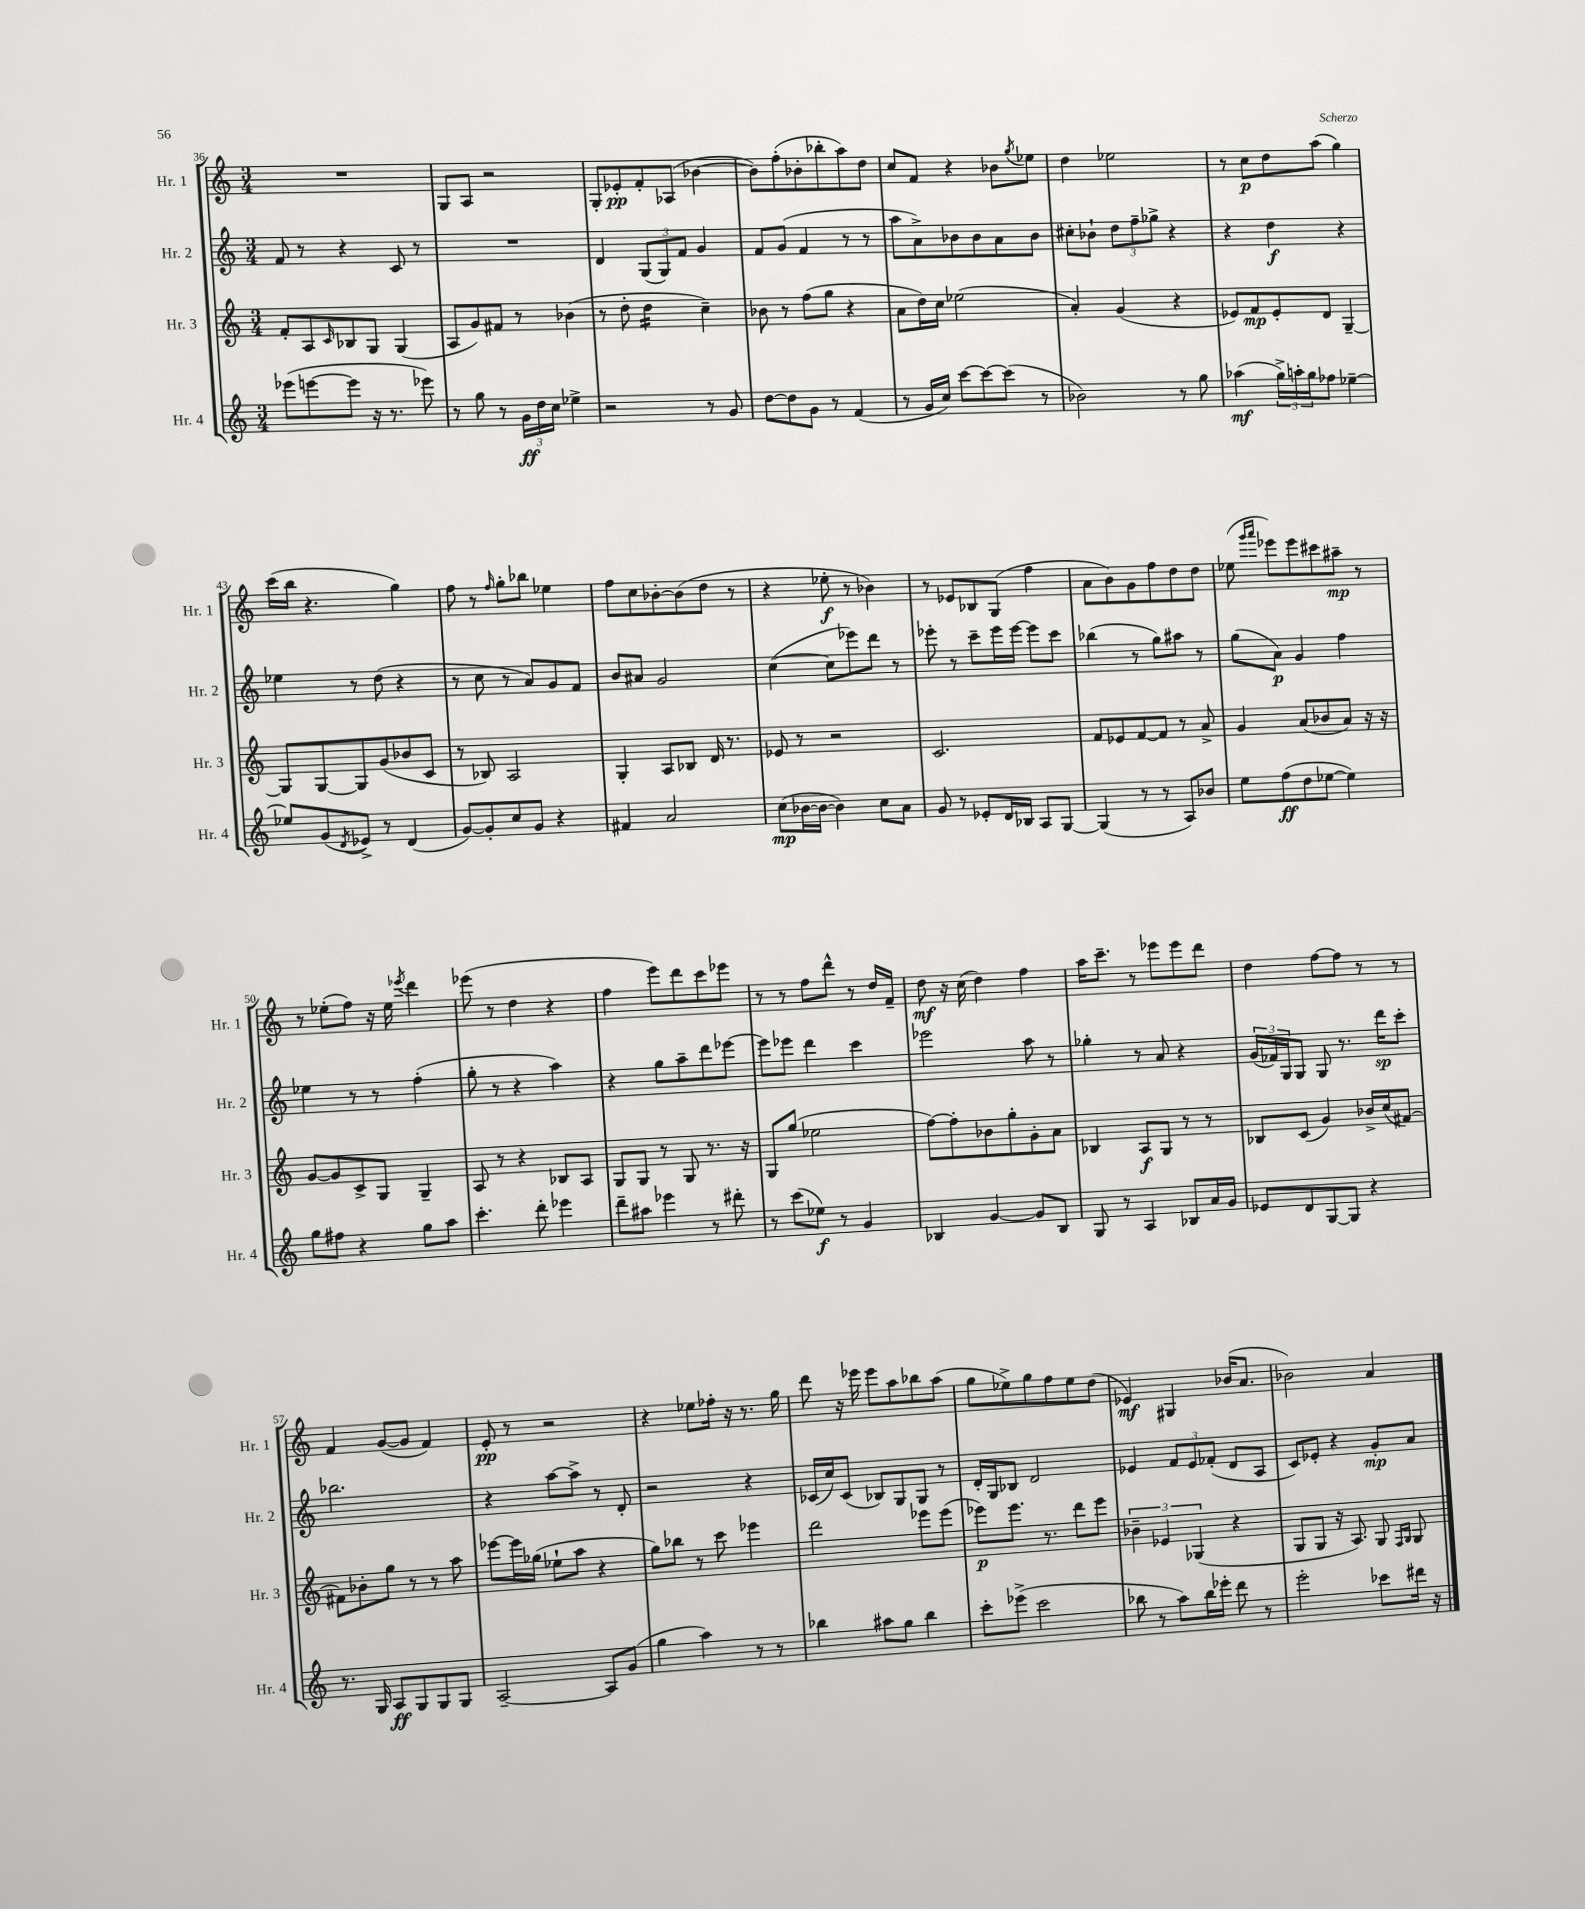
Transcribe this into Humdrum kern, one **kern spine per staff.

**kern	**kern	**kern	**kern
*staff4	*staff3	*staff2	*staff1
*clefG2	*clefG2	*clefG2	*clefG2
*k[]	*k[]	*k[]	*k[]
*M3/4	*M3/4	*M3/4	*M3/4
(8eee-\L	8f'/L	8f/	2.r
[8eee\	8A/	8r	.
.	16qqc/	.	.
8eee\]J	8B-/	4r	.
16r	8G/J	.	.
8.r	.	.	.
.	(4G/	8c/	.
8eee-\)	.	8r	.
=	=	=	=
8r	8A/L	2.r	8G/L
8gg\	8g/)	.	8A/J
8r	8f#/J	.	2r
24g\LL	8r	.	.
24dd\	.	.	.
24cc\JJ	.	.	.
4ee-^\	(4b-\	.	.
=	=	=	=
2r	8r	4d/	8G'/L
.	8dd'\	.	8e-'/
.	4dd\	(12G/L	8f'/
.	.	12G/)	.
.	.	.	(8A-/J
.	.	12f/J	.
8r	4cc~\)	4g/	[4b-\
8g/	.	.	.
=	=	=	=
[8dd\L	8b-\	8f/L	8b-\]L)
8dd\]	8r	(8g/J	(8ff'\
8g\J	(8ff\L	4f/	8b-'\
8r	8gg\J	.	8bb-'\
(4f/	4r	8r	8aa\)
.	.	8r	8dd\J
=	=	=	=
8r	8a\L	8aa\L	8cc/L
16g/LL	16dd\L)	8a^\)	8f/J
16cc/JJ)	16cc\JJ	.	.
[8ccc\L	(2ee-\	8b-\	4r
8ccc\_	.	8b-\	.
(8ccc\]J	.	8a\	8b-\L
.	.	.	8qgg/
8r	.	8b-\J	8ee-\J
=	=	=	=
2b-\)	4a'/)	8cc#'\L	4dd\
.	.	8b-`\J	.
.	(4g/	12dd\L	2ee-\
.	.	12ff~\	.
.	.	12gg-^\J	.
8r	4r	4r	.
8gg\	.	.	.
=	=	=	=
(4aa-\	8e-/L)	4r	8r
.	8f/	.	8cc\L
24gg^\LL)	8e-'/	4dd\	8dd\
24aa'\	.	.	.
24gg\J	.	.	.
8ff-\J	8d/J	.	(8aa\J
[4ee-~\	[4G~/	4r	4gg\)
=	=	=	=
8ee-/]L	8G/]L	4ee-\	(16ccc\LL
.	.	.	16bb\JJ
(8g/	[8G/	.	4.r
8qd/	.	.	.
8e-^/J)	8G/]	8r	.
8r	(8g/	(8dd\	.
(4d/	8b-/	4r	4gg\)
.	8c/J	.	.
=	=	=	=
[8g/L)	8r	8r	8ff\
8g'/]	8B-/)	8cc\	8r
.	.	.	16qqff/
8cc/	2A/	8r	8gg'\L
8g/J	.	8a/L)	8bb-\J
4r	.	8g/	4ee-\
.	.	8f/J	.
=	=	=	=
4f#/	4G'/	8b/L	8ff\L
.	.	8a#/J	8cc\
2a/	8A/L	2g/	[8b-'\
.	8B-/J	.	(8b-\]
.	16d/	.	8dd\J
.	8.r	.	.
.	.	.	8r
=	=	=	=
(8cc\L	8e-/	([4cc\	4r
[16b-\L	8r	.	.
16b-\_JJ	.	.	.
4b-\])	2r	8cc\]L	8ee-'\
.	.	8eee-\)	8r
8cc\L	.	8ddd\J	4b-\)
8a\J	.	8r	.
=	=	=	=
8g/	2.c/	8eee-'\	8r
8r	.	8r	8e-/L
8e-'/L	.	8ccc~\L	8B-/
16d/L	.	16eee-\L	(8G/J
16B-/JJ	.	[16eee-\JJ	.
8A/L	.	8eee-\]L	4ff\
[8G/J	.	8ccc\J	.
=	=	=	=
(4G/]	8f/L	(4bb-\	8a\L
.	8e-/	.	8b\)
8r	[8f/	8r	8g\
8r	8f/]J	8gg\L)	8ff\
8A/L)	8r	8aa#\J	8dd\
8b-/J	8a^/	8r	8dd\J
=	=	=	=
8ee\L	4g/	(8gg\L	(8ee-\
.	.	.	16qqggg/LL
.	.	.	16qqaaa/JJ
(8ff\	.	8a\J)	8eee-\L)
8dd\	(8a/L	4g/	8eee-\
[8ee-\J	8b-/	.	8ccc#\
4ee-\])	8a/J)	4ff\	8aa#~\J
.	16r	.	8r
.	16r	.	.
=	=	=	=
8gg\L	[8g/L	4ee-\	8r
8ff#\J	8g/]	.	(8ee-'\L
4r	8c^/	8r	8ff\J)
.	8G/J	8r	16r
.	.	.	16ee-\
.	.	.	8qeee-/
8gg\L	4G~/	(4ff'\	4ddd\
8aa\J	.	.	.
=	=	=	=
4.ccc'\	8A/	8gg'\	(8eee-\
.	8r	8r	8r
.	4r	4r	4dd\
8ddd'\	.	.	.
4eee-\	8B-/L	4aa\)	4r
.	8A/J	.	.
=	=	=	=
8ddd~\L	8G/L	4r	4ff\
8aa#\J	8G/J	.	.
4eee-\	8r	8gg\L	8eee\L)
.	8G/	8aa~\	8ddd\
8r	8.r	8ddd\	8ccc\
8ddd#'\	.	[8eee-\J	8eee-\J
.	16r	.	.
=	=	=	=
8r	8G/L	8eee-\]L	8r
(8ccc\L	(8gg/J	8eee-\J	8r
8ee-\J)	2ee-\	4ddd\	8ff\L
8r	.	.	8ddd^^\J
4g/	.	4ccc\	8r
.	.	.	16dd/LL
.	.	.	16f~/JJ
=	=	=	=
4B-/	[8ff\L)	2eee-\	8dd\
.	8ff'\]	.	16r
.	.	.	(16cc\
[4g/	8b-\	.	4dd\)
.	8gg'\	.	.
8g/]L	8g'\	8aa\	4ff\
8B-/J	8a\J	8r	.
=	=	=	=
8G/	4B-/	4gg-'\	16aa\LK
.	.	.	8.ccc~\J
8r	.	.	.
4A/	8A/L	8r	8r
.	8G/J	8a/	8eee-\L
8B-/L	8r	4r	8eee-\
16a/L	8r	.	8ddd\J
16g/JJ	.	.	.
=	=	=	=
8e-/L	8B-/L	(24g/LL	4dd\
.	.	24f-/)	.
.	.	24G/J	.
8d/	(8c/J	8G/J	.
[8G/	4g/)	8G/	[8ff\L
8G/]J	.	8.r	8ff\]J
4r	16b-^/LL	.	8r
.	(16cc/J	16ddd\LK	.
.	[8f#/J)	8ccc'\J	8r
=	=	=	=
8.r	8f#\]L	2.bb-\	4f/
.	8b-'\	.	.
16G/	.	.	.
8A/L	8gg\J	.	([8g/L
8G/	8r	.	8g/]J
8G/	8r	.	4f/)
8G/J	8aa\	.	.
=	=	=	=
[2A~/	[8eee-\L	4r	8e'/
.	16eee-\]L	.	8r
.	(16gg-\JJ	.	.
.	8ee-`\L	[8aa\L	2r
.	8aa\J	8aa^\]J	.
8A/]L	4r	8r	.
(8g/J	.	8d'/	.
=	=	=	=
4gg\	8gg\L)	2r	4r
.	8bb-\J	.	.
4aa\)	8r	.	8ee-\L
.	8ccc\	.	16ff-'\Jk
.	.	.	16r
8r	4eee-\	4r	8.r
8r	.	.	.
.	.	.	16gg\
=	=	=	=
4bb-\	2ddd\	(16c-/LL	8ddd\
.	.	16cc/J)	.
.	.	(8c-/J	16r
.	.	.	16eee-\
8aa#\L	.	8B-/L)	8eee-\L
8gg\J	.	8G/	8aa\
4bb-\	8eee-\L	8G/J	8bb-\
.	(8eee-\J	8r	(8aa\J
=	=	=	=
8ccc'\L	8eee-\L)	16d'/LL	8gg\L
.	.	16G/J	.
(8eee-^\J	8.eee-\J	8B-/J	8ee-^\)
2ccc\	.	2d/	8gg\
.	8.r	.	.
.	.	.	8ff\
.	8ddd\L	.	8ee-\
.	8eee-\J	.	(8dd\J
=	=	=	=
8bb-\	6b-~\	4e-/	4e-/)
8r	.	.	.
.	6e-/	.	.
8aa\L)	.	12f/L	4G#/
.	(6G-/	12e-/	.
16bb-\L	.	.	.
.	.	(12f-'/J	.
16eee-'\JJ	.	.	.
8ddd\	4r	8d/L	(16b-/LK
.	.	.	8.a/J
8r	.	8A/J	.
=	=	=	=
2eee'\	8G/L	8c/L)	2b-\)
.	8G/J	8e-'/J	.
.	16r	4r	.
.	8.A/)	.	.
8ccc-\L	8G/	8g'/L	4a/
.	16qqF/LL	.	.
.	16qqG/JJ	.	.
16ddd#\Jk	8G/	8a/J	.
16r	.	.	.
==	==	==	==
*-	*-	*-	*-
